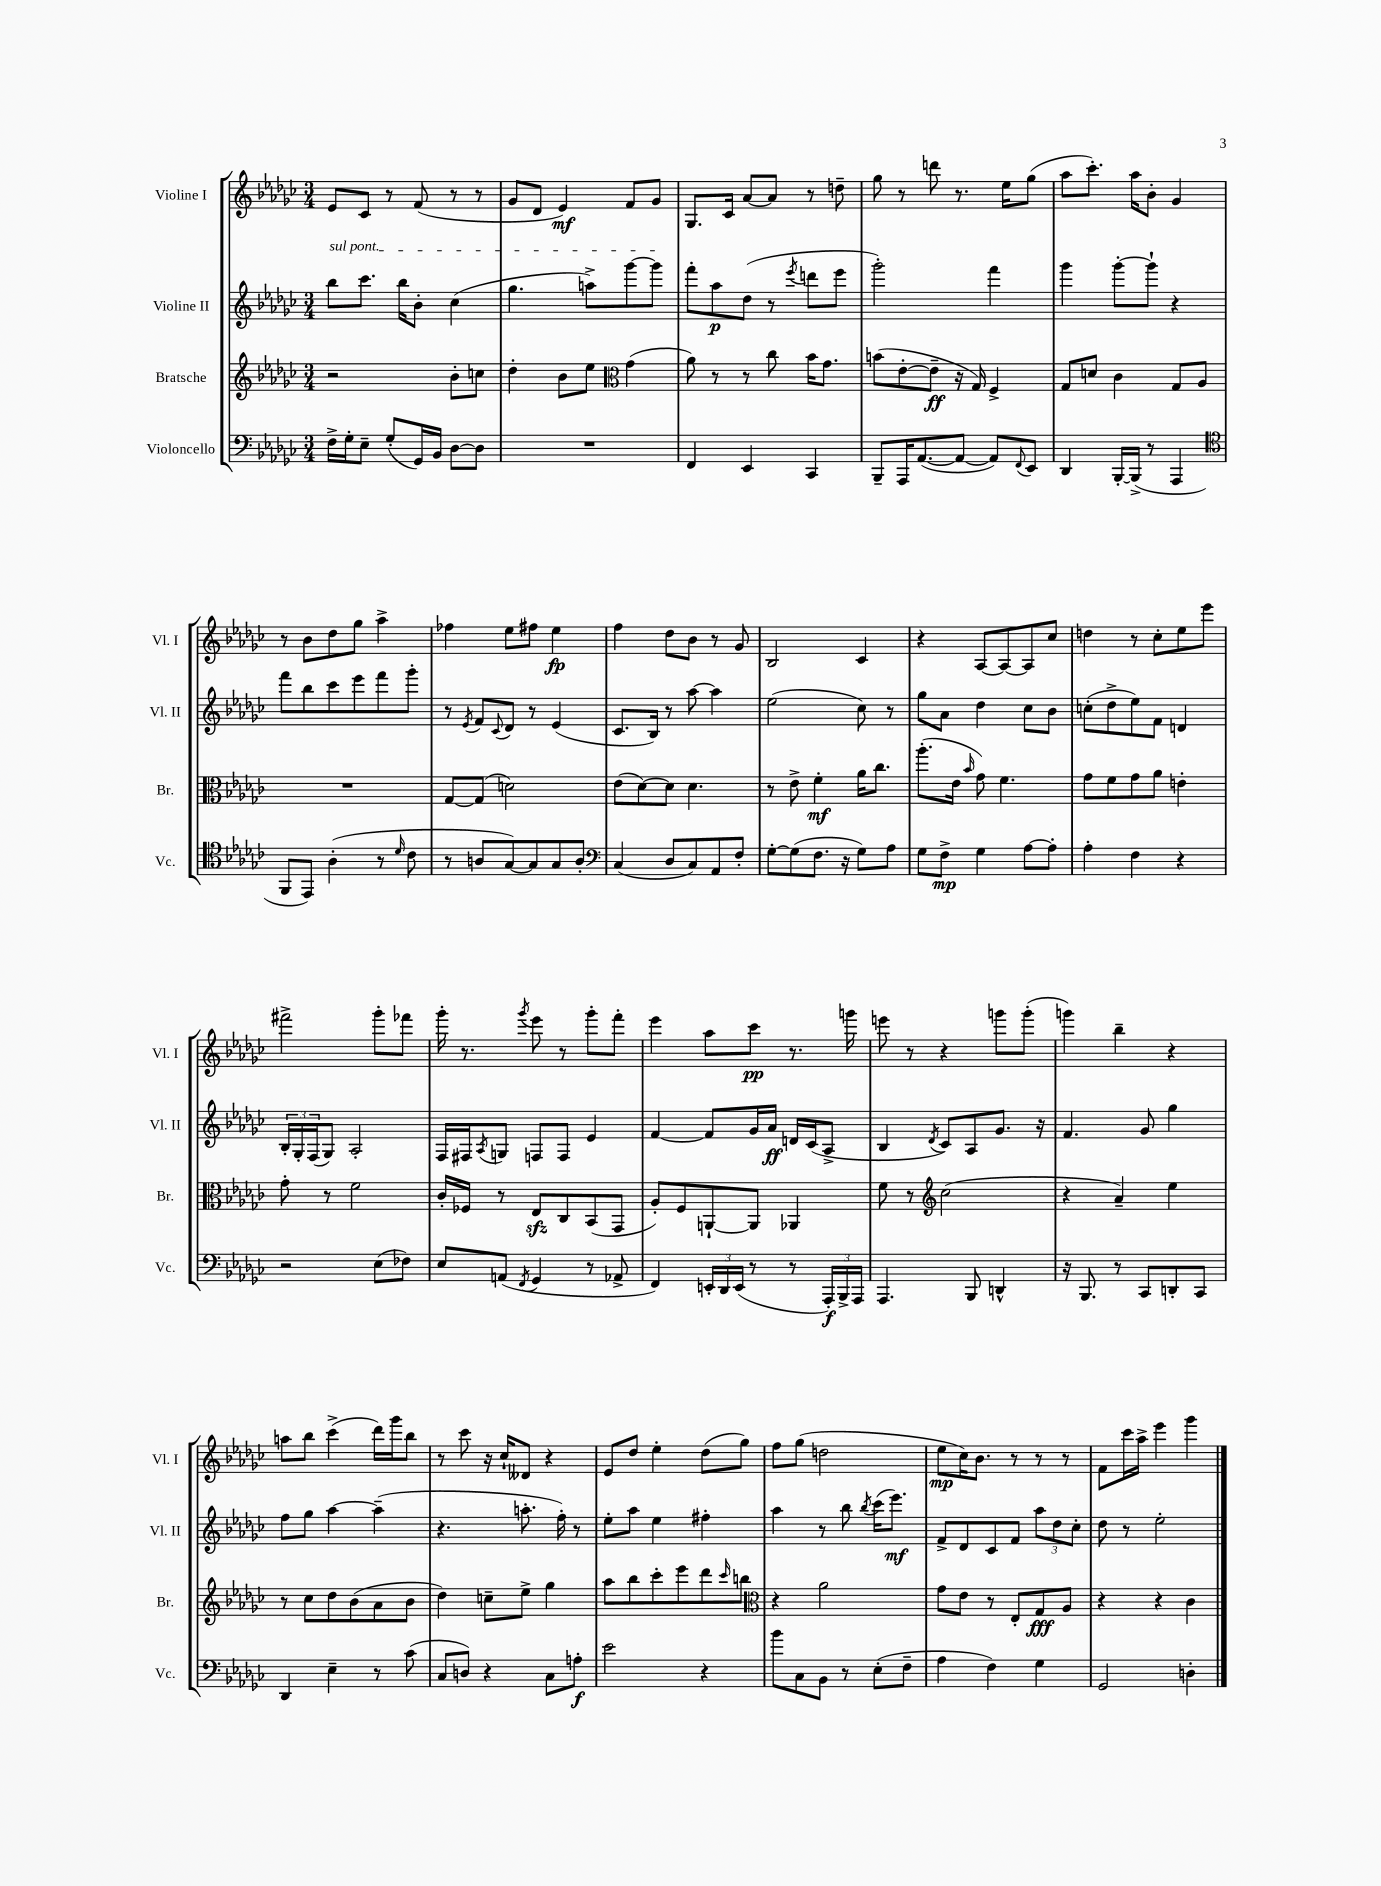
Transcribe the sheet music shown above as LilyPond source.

<<
\new StaffGroup <<
\new Staff = "s0" \with { instrumentName = "Violine I" shortInstrumentName = "Vl. I" } {
    \clef treble \key ges \major \numericTimeSignature \time 3/4
    ees'8 ces'8 r8 f'8( r8 r8 |
    ges'8 des'8 ees'4\mf) f'8 ges'8 |
    ges8. ces'16 aes'8~ aes'8 r8 d''8-- |
    ges''8 r8 d'''8 r8. ees''16 ges''8( |
    aes''8 ces'''8.-.) aes''16 bes'8-. ges'4 |
    r8 bes'8 des''8 ges''8 aes''4-> |
    fes''4 ees''8 fis''8 ees''4\fp |
    f''4 des''8 bes'8 r8 ges'8 |
    bes2 ces'4 |
    r4 aes8~ aes8~ aes8 ces''8 |
    d''4 r8 ces''8-. ees''8 ees'''8 |
    fis'''2-> ges'''8-. fes'''8 |
    ges'''16-. r8. \acciaccatura { ges'''8 } ees'''8 r8 ges'''8-. f'''8-. |
    ees'''4 aes''8 ces'''8\pp r8. g'''16 |
    e'''8 r8 r4 g'''8 g'''8-.( |
    g'''4) bes''4-- r4 |
    a''8 bes''8 ces'''4->( des'''16) ges'''16 bes''8 |
    r8 ces'''8 r16 ces''16-! deses'8 r4 |
    ees'8 des''8 ees''4-. des''8( ges''8) |
    f''8 ges''8( d''2 |
    ees''8\mp ces''16) bes'8. r8 r8 r8 |
    f'8 ces'''16 aes''16-> ees'''4 ges'''4 \bar "|." |
}
\new Staff = "s1" \with { instrumentName = "Violine II" shortInstrumentName = "Vl. II" } {
    \clef treble \key ges \major \numericTimeSignature \time 3/4
    \once \override TextSpanner.bound-details.left.text = \markup { \italic "sul pont." } bes''8\startTextSpan ces'''8. bes''16 bes'8-. ces''4( |
    ges''4. a''8->) ges'''8~ ges'''8\stopTextSpan |
    f'''8-. aes''8\p des''8( r8 \acciaccatura { ees'''8 } d'''8 ees'''8 |
    ges'''2-.) f'''4 |
    ges'''4 ges'''8~-. ges'''8-! r4 |
    f'''8 bes''8 ces'''8 ees'''8 f'''8 ges'''8-. |
    r8 \acciaccatura { ees'8 } f'8 \appoggiatura { ces'8 } des'8 r8 ees'4( |
    ces'8. bes16) r8 aes''8~ aes''4 |
    ees''2( ces''8) r8 |
    ges''8 aes'8 des''4 ces''8 bes'8 |
    c''8-.( des''8-> ees''8) f'8 d'4 |
    \tuplet 3/2 { bes16-. ges16-. f16( } ges8) aes2-. |
    f16 fis16 \acciaccatura { aes8 } g8 f8 f8 ees'4 |
    f'4~ f'8 ges'16 aes'16\ff d'16 ces'16( aes8-> |
    bes4 \acciaccatura { des'8 } ces'8) aes8 ges'8. r16 |
    f'4. ges'8 ges''4 |
    f''8 ges''8 aes''4~ aes''4--( |
    r4. a''8.-. f''16-.) r8 |
    ees''8-. aes''8 ees''4 fis''4-. |
    aes''4 r8 bes''8 \acciaccatura { bes''8 } ces'''16( ees'''8.\mf) |
    f'8-> des'8 ces'8 f'8 \tuplet 3/2 { aes''8 des''8 ces''8-. } |
    des''8 r8 ees''2-. \bar "|." |
}
\new Staff = "s2" \with { instrumentName = "Bratsche" shortInstrumentName = "Br." } {
    \clef treble \key ges \major \numericTimeSignature \time 3/4
    r2 bes'8-. c''8 |
    des''4-. bes'8 ees''8 \clef alto ges'4( |
    aes'8) r8 r8 ces''8 bes'16 ges'8. |
    b'8( ees'8~-. ees'8--\ff r16 ges16) f4-> |
    ges8 d'8 ces'4 ges8 aes8 |
    R2. |
    ges8~ ges8( d'2) |
    ees'8( des'8~) des'8 des'4. |
    r8 ees'8-> f'4-.\mf aes'16 ces''8. |
    aes''8.-.( ees'16 \grace { bes'16 } ges'8) f'4. |
    ges'8 f'8 ges'8 aes'8 e'4-. |
    ges'8-. r8 f'2 |
    ces'16-. fes16 r8 ees8\sfz ces8 bes,8( ges,8 |
    aes8-.) f8 a,8~-! a,8 aes,4 |
    f'8 r8 \clef treble ces''2( |
    r4 aes'4--) ees''4 |
    r8 ces''8 des''8 bes'8( aes'8 bes'8 |
    des''4) c''8-- ees''8-> ges''4 |
    aes''8 bes''8 ces'''8-. ees'''8 des'''8 \grace { ces'''16 } b''8 |
    \clef alto r4 aes'2 |
    ges'8 ees'8 r8 ees8-. ges8\fff aes8 |
    r4 r4 ces'4 \bar "|." |
}
\new Staff = "s3" \with { instrumentName = "Violoncello" shortInstrumentName = "Vc." } {
    \clef bass \key ges \major \numericTimeSignature \time 3/4
    f16-> ges16-. ees8-- ges8-.( ges,16) bes,16 des8~ des8 |
    R2. |
    f,4 ees,4 ces,4 |
    bes,,8-- aes,,16 aes,8.~( aes,8~ aes,8) \appoggiatura { f,8 } ees,8 |
    des,4 bes,,16~-. bes,,16->( r8 aes,,4 |
    \clef tenor f,8 ees,8) aes4-.( r8 \grace { des'16 } ces'8 |
    r8 a8 ges8~) ges8 ges8 a8-. |
    \clef bass ces4( des8 ces8) aes,8 f8-. |
    ges8~-. ges8( f8. r16 ges8) aes8 |
    ges8 f8->\mp ges4 aes8~ aes8-. |
    aes4-. f4 r4 |
    r2 ees8( fes8) |
    ees8 a,8( \acciaccatura { f,8 } ges,4 r8 aes,8-> |
    f,4) \tuplet 3/2 { e,16-. des,16 e,16( } r8 r8 \tuplet 3/2 { aes,,16-.\f) bes,,16-> aes,,16 } |
    aes,,4. bes,,8 d,4-^ |
    r16 bes,,8. r8 ces,8 d,8-. ces,8 |
    des,4 ees4-- r8 ces'8( |
    ces8 d8) r4 ces8 a8-.\f |
    ees'2 r4 |
    bes'8 ces8 bes,8 r8 ees8-.( f8-- |
    aes4 f4) ges4 |
    ges,2 d4-. \bar "|." |
}
>>
>>
\layout { \context { \Score \remove "Bar_number_engraver" } }
